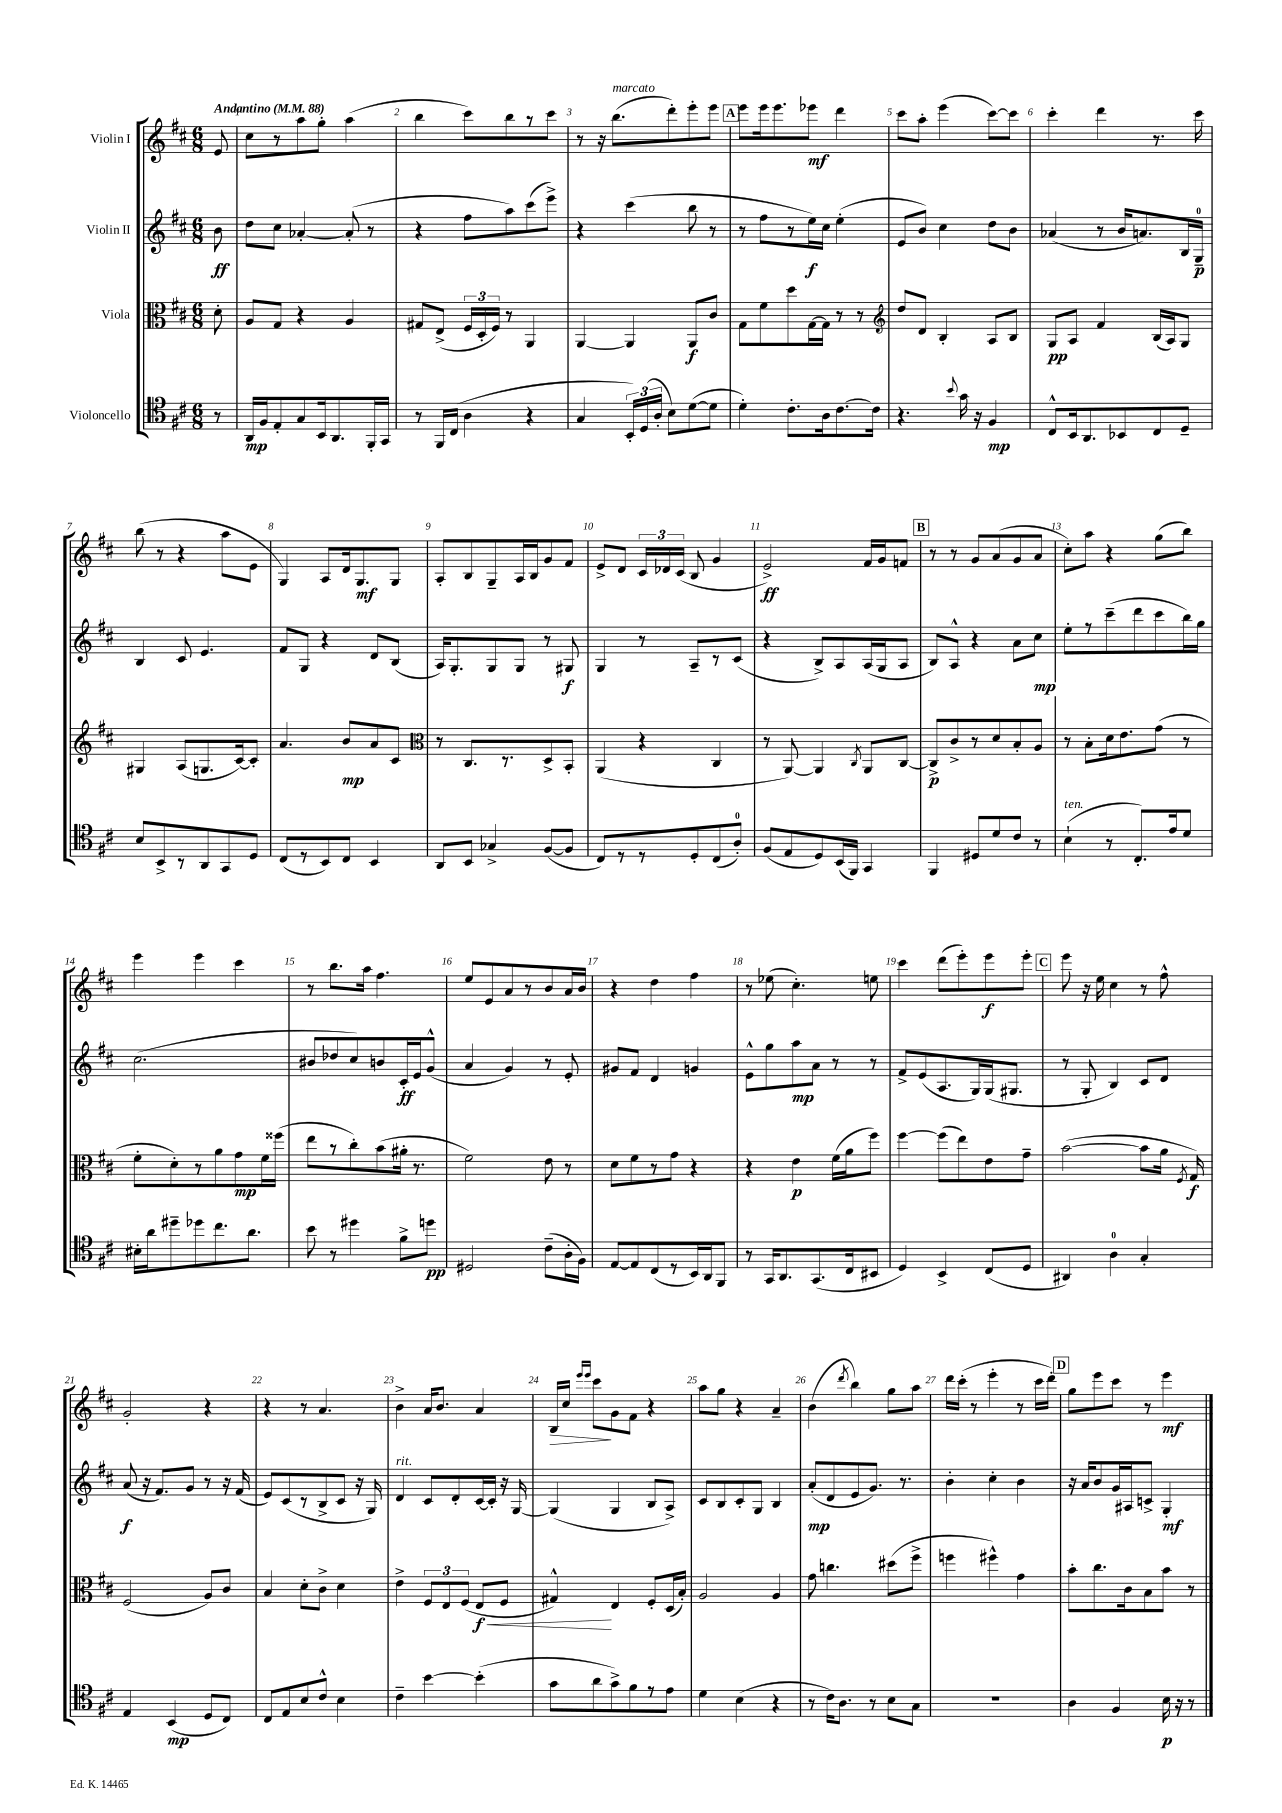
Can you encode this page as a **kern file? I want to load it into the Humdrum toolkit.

**kern	**kern	**kern	**kern
*staff4	*staff3	*staff2	*staff1
*clefC4	*clefC3	*clefG2	*clefG2
*k[f#c#]	*k[f#c#]	*k[f#c#]	*k[f#c#]
*M6/8	*M6/8	*M6/8	*M6/8
*MM88	*MM88	*MM88	*MM88
8r	8d'\	8b\	8e/
=	=	=	=
16AA/LL	8A/L	8dd\L	8cc#\L
16F#/J	.	.	.
8E'/	8G/J	8cc#\J	8r
8G/	4r	[4a-'/	8aa\
16BB/k	.	.	8gg'\J
8.AA/	.	.	.
.	4A/	(8a-'/]	(4aa\
16FF#'/L	.	8r	.
16GG/JJ	.	.	.
=	=	=	=
8r	8G#/L	4r	4bb\
16FF#/LL	(8E^/J	.	.
(16C#/JJ	.	.	.
4A\	24F#/LL	8ff#\L	8ccc#\L)
.	24D'/	.	.
.	24F#/JJ)	.	.
.	8r	8aa\)	8bb\
4r	4AA/	(8ccc#\	8r
.	.	8eee^\J)	8ccc#\J
=	=	=	=
4G/	[4AA/	4r	8r
.	.	.	16r
.	.	.	(8.bb\L
24BB'/LL)	4AA/]	(4ccc#\	.
(24D/	.	.	.
24A'/JJ	.	.	.
8B\L)	.	.	8ddd'\)
([8d\	8AA/L	8bb\	8eee'\
8d\]J	8c#/J	8r	8eee\J
=	=	=	=
4d'\)	8G\L	8r	8eee\L
.	8f#\	8ff#\L	16eee\k
.	.	.	8.eee\
8.c#'\L	8dd\	8r	.
.	[16G\L	16ee\L)	8eee-\J
16A\k	16G\]JJ	16cc#\JJ	.
[8.c#\	8r	(4ee'\	4ddd\
.	8r	.	.
16c#\]Jk	.	.	.
=	=	=	=
*	*clefG2	*	*
4.r	8dd/L	8e/L	8ccc#\L
.	8d/J	8b/J)	8aa'\J
.	4B'/	4cc#\	(4eee\
8qqb/	.	.	.
16g\	.	.	.
16r	.	.	.
4F#/	8A/L	8dd\L	[8ccc#\L)
.	8B/J	8b\J	8ccc#\]J
=	=	=	=
8C#^^/L	8G/L	(4a-/	4ccc#'\
16BB/k	8A/J	.	.
8.AA/	.	.	.
.	4f#/	8r	4ddd\
8BB-/	.	16b/LK	.
.	.	8.a/)	.
8C#/	(16B/LL	.	8.r
.	16A/J)	.	.
8D~/J	8G/J	16B/L	.
.	.	16G~/JJ	16ccc#\
=	=	=	=
8B/L	4G#/	4B/	(8bb\
8BB^/	.	.	8r
8r	(8A/L	8c#/	4r
8AA/	8.G/	4.e/	.
8GG/	.	.	8aa\L
.	[16c#/k)	.	.
8D/J	8c#'/]J	.	8e\J
=	=	=	=
(8C#/L	4.a/	8f#/L	4G/)
8r	.	8G/J	.
8BB/)	.	4r	8A/L
8C#/J	8b/L	.	16d/k
.	.	.	8.G/
4BB/	8a/	8d/L	.
.	8c#/J	(8B/J	8G/J
=	=	=	=
*	*clefC3	*	*
8AA/L	8r	16A/LK)	8A'/L
.	.	8.G'/	.
8BB/J	8.C#/L	.	8B/
4G-^/	.	8G/	8G~/
.	8.r	.	.
.	.	8G/J	16A/L
.	.	.	16B/J
([8F#/L	8D^/	8r	8g/
8F#/]J	8BB'/J	8G#/	8f#/J
=	=	=	=
8C#/L)	(4AA/	4G/	8e^/L
8r	.	.	8d/J
8r	4r	8r	24c#/LL
.	.	.	24d-/
.	.	.	(24c#/JJ
8D'/	.	8A~/L	8B/
(8C#/	4C#/	8r	4g/
8A'/J)	.	(8c#/J	.
=	=	=	=
(8F#/L	8r	4r	2e^/)
8E/	[8AA/)	.	.
8D/)	4AA/]	8B^/L)	.
(16BB/L	.	8A/	.
16FF#/JJ)	.	.	.
.	8qC#/	.	.
4GG/	8AA/L	(16A/L	16f#/LL
.	.	16G/J	16g/J
.	[8C#/J	8A/J	8f/J
=	=	=	=
4FF#/	8C#^/]L	8B/L)	8r
.	8c#^/	8A^^/J	8r
8D#/L	8r	4r	8g/L
8d/	8d/	.	(8a/
8c#/J	8B'/	8a\L	8g/
8r	8A/J	8cc#\J	8a/J
=	=	=	=
(4B`\	8r	8ee'\L	8cc#'\L)
.	8B'\L	8r	8aa\J
8r	16d\k	(8ccc#~\	4r
.	8.e\	.	.
8.C#'/L)	.	8ddd\	.
.	(8g\J	8ccc#\	(8gg\L
16e/k	.	.	.
8d/J	8r	16bb\L)	8bb\J)
.	.	16gg\JJ	.
=	=	=	=
16B#'\LL	8f#'\L	(2.cc#\	4eee\
16a\J	.	.	.
8dd#~\	8d'\)	.	.
8dd-\	8r	.	4eee\
8.cc#\	8a\	.	.
.	8g\	.	4ccc#\
8.a\J	.	.	.
.	16f#\L	.	.
.	(16ff##\JJ	.	.
=	=	=	=
8b\	8ee\L	8b#/L	8r
8r	8r	8dd-/	8.bb\L
4dd#\	8cc#'\)	8cc#/)	.
.	.	.	16aa\Jk
.	(8b\	8b/	4.ff#\
8f#^\L	16a#'\Jk	16c#'/L	.
.	8.r	16e/J	.
8dd\J	.	(8g^^/J	.
=	=	=	=
2D#/	2f#\)	4a/	8ee/L
.	.	.	8e/
.	.	4g/)	8a/
.	.	.	8r
(8c#~\L	8e\	8r	8b/
16A'\L	8r	8e'/	16a/L
16F#\JJ)	.	.	16b/JJ
=	=	=	=
[8E/L	8d\L	8g#/L	4r
8E/]	8f#\	8f#/J	.
(8C#/	8r	4d/	4dd\
8r	8g\J	.	.
16BB/L)	4r	4g/	4ff#\
16AA/J	.	.	.
8FF#/J	.	.	.
=	=	=	=
8r	4r	8e^^\L	8r
16GG/LK	.	8gg\	(8ee-\
8.AA/	.	.	.
.	4e\	8aa\	4.cc#'\)
(8.GG/	.	8a\J	.
.	(16f#\LL	8r	.
16C#/k	16a\J	.	.
8BB#/J	8ff#\J)	8r	8ee\
=	=	=	=
4D/)	[4ff#\	8f#^/L	4ccc#\
.	.	(8e/	.
4BB^/	(8ff#\]L	8.A/	(8ddd\L
.	8ee\)	.	8eee'\)
.	.	16G/L)	.
(8C#/L	8e\	(16G/J	8eee\
.	.	8.G#/J	.
8D/J	8g~\J	.	8eee'\J
=	=	=	=
4AA#/)	([2b\	8r	8eee\
.	.	8G'/	16r
.	.	.	16ee\
4A\	.	4B/)	4cc#\
4G'/	8b\]L	8c#/L	8r
.	16a\Jk	8d/J	8ff#^^\
.	8qF#/	.	.
.	16G/)	.	.
=	=	=	=
4E/	(2F#/	(8a/	2g'/
.	.	16r	.
.	.	8.f#/L)	.
(4BB/	.	.	.
.	.	8g/J	.
8D/L	8A/L)	8r	4r
8C#/J)	8c#/J	16r	.
.	.	(16f#/	.
=	=	=	=
8C#/L	4B/	8e/L)	4r
8E/	.	(8c#/	.
8B/	8d'\L	8r	8r
8c#^^/J	8c#^\J	8B^/	4.a/
4B\	4d\	8c#/J	.
.	.	16r	.
.	.	16G/)	.
=	=	=	=
4c#~\	4e^\	4d/	4b^\
[4b\	12F#/L	8c#/L	16a/LK
.	.	.	8.b/J
.	12E/	.	.
.	.	8d'/	.
.	(12F#/J	.	.
(4b'\]	8E/L	[16c#/L	4a/
.	.	16c#'/]JJ	.
.	8F#/J	16r	.
.	.	[16G/	.
=	=	=	=
8g\L	4G#^^/)	(4G/]	16B/LL
.	.	.	16cc#/JJ
.	.	.	16qqeee/LL
.	.	.	16qqeee/JJ
8a\	.	.	8ccc#\L
8g^\)	4E/	4G/	8g\
8f#\	.	.	8f#\J
8r	8F#'/L	8B/L	4r
8e\J	(16D/L	8A^/J)	.
.	16B'/JJ)	.	.
=	=	=	=
4d\	2A/	8c#/L	8aa\L
.	.	8B/	8gg\J
(4B\	.	8c#'/	4r
.	.	8G/J	.
4r	4A/	4B/	4a~/
=	=	=	=
8r	8g\	(8a'/L	(4b\
16c#\LK)	4.cc\	8d/	.
8.A\J	.	.	.
.	.	.	8qddd/
.	.	8e/	4bb\)
8r	.	8.g/J)	.
8B\L	(8dd#\L	.	8gg\L
.	.	8.r	.
8G\J	8ff#^\J	.	8aa\J
=	=	=	=
2.r	4ff\	4b'\	16ddd\LL
.	.	.	(16ccc#'\JJ
.	.	.	8r
.	4ff#^^\)	4cc#'\	4eee'\
.	4g\	4b\	8r
.	.	.	16ccc#\LL
.	.	.	16ddd'\JJ)
=	=	=	=
4A\	8b'\L	16r	8gg\L
.	.	16a/LK	.
.	8.cc#\	8b/	8eee\
4F#/	.	16g/L	8ccc#\J
.	16c#\k	16A#/J	.
.	8B\	8c^/J	8r
16B\	8b\J	4G'/	4eee\
16r	.	.	.
8r	8r	.	.
==	==	==	==
*-	*-	*-	*-
